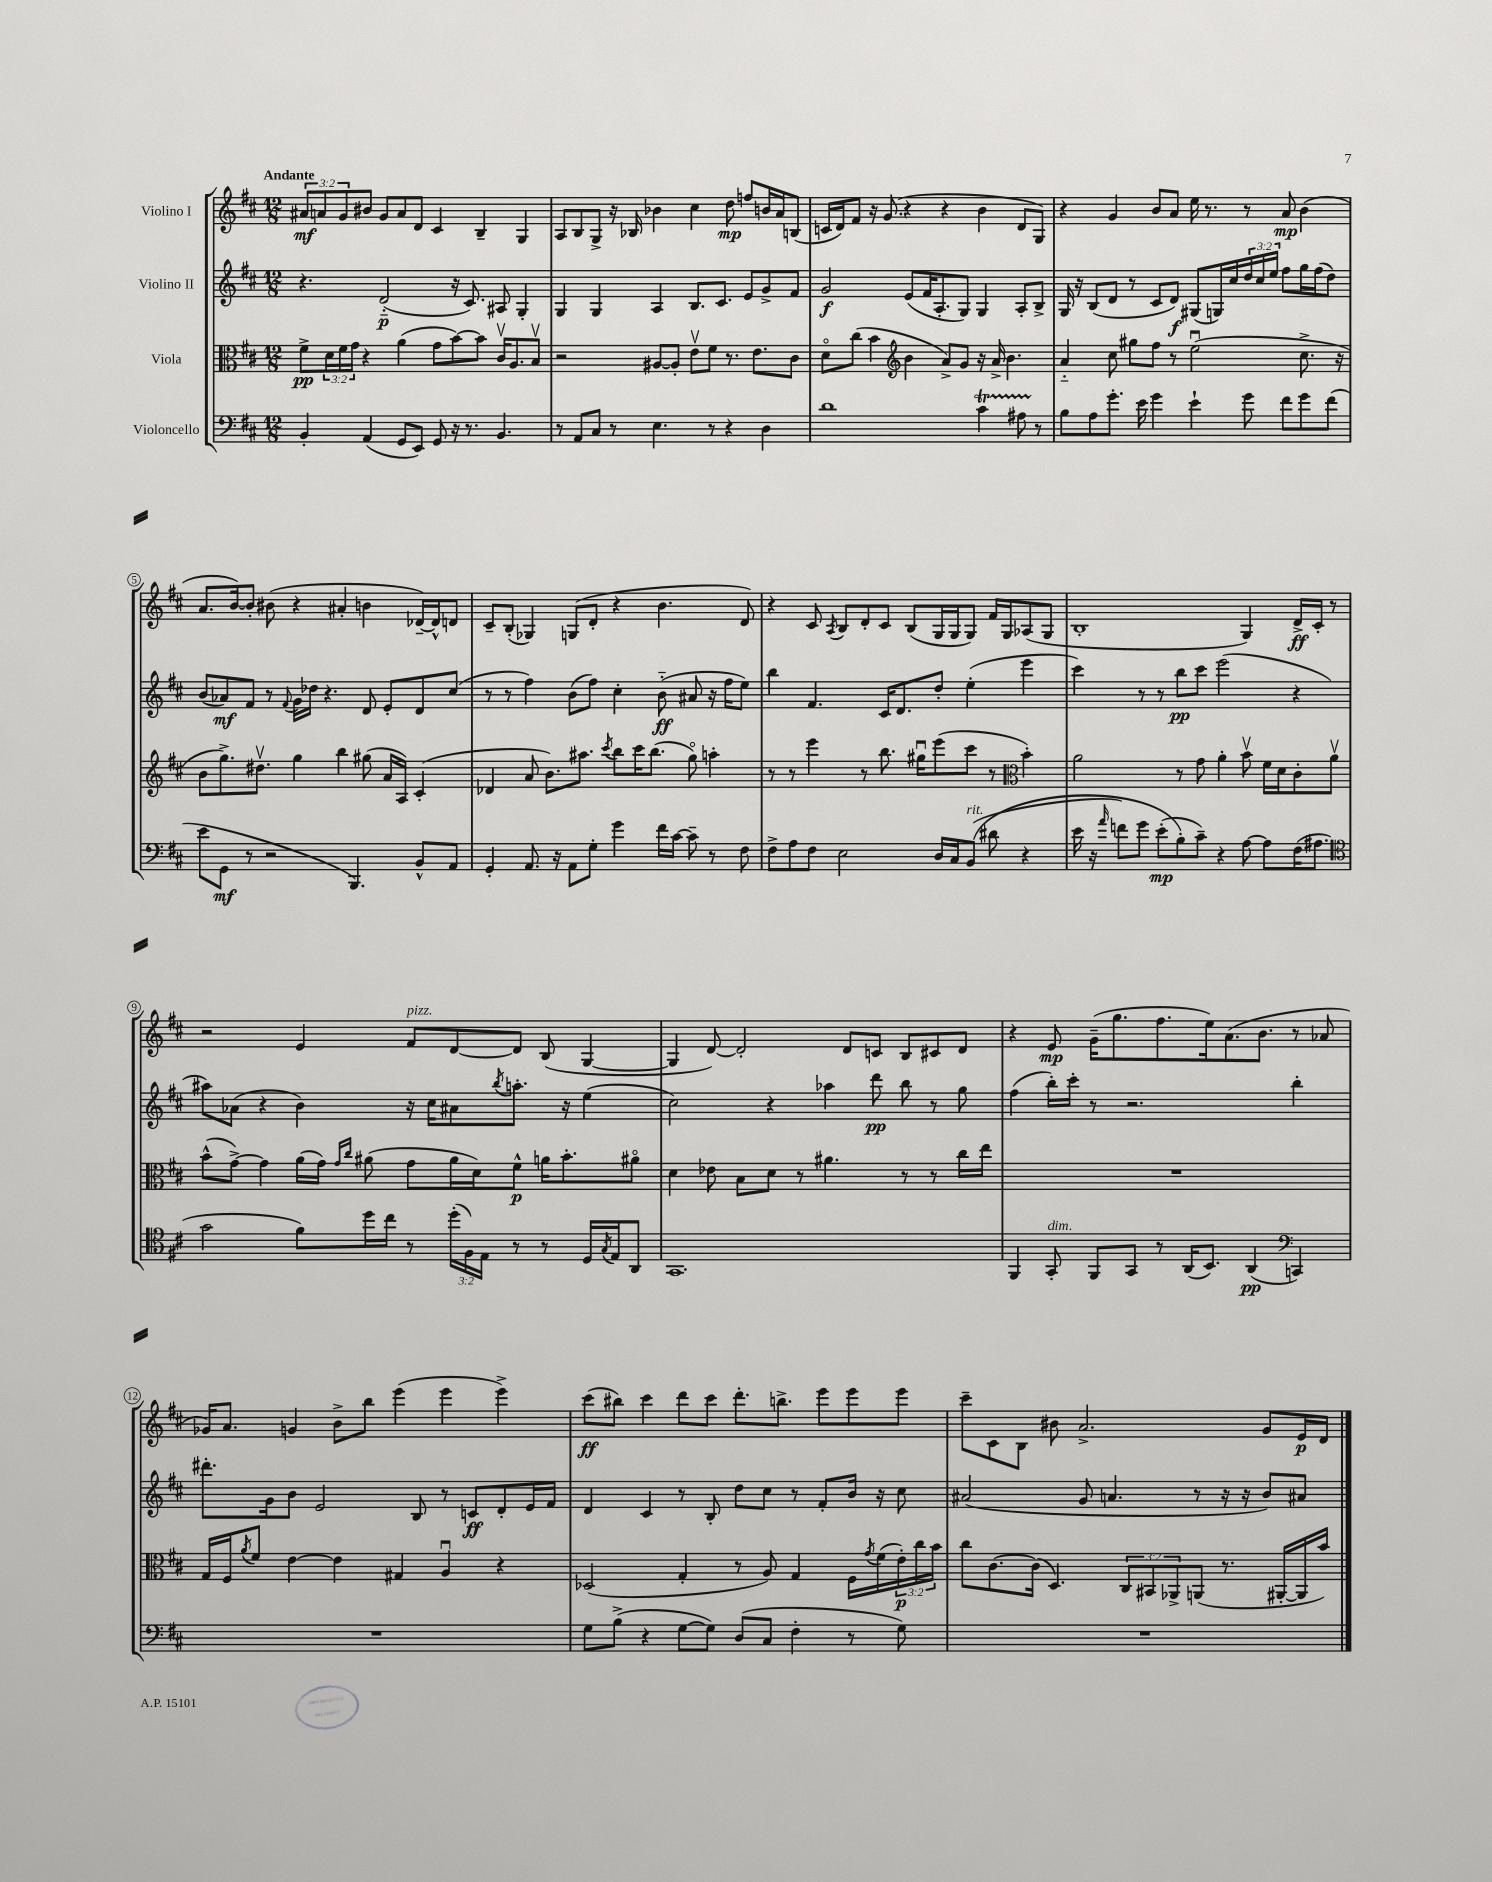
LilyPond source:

<<
\new StaffGroup <<
\new Staff = "s0" \with { instrumentName = "Violino I" } {
    \clef treble \key d \major \numericTimeSignature \time 12/8 \override Staff.TupletNumber.text = #tuplet-number::calc-fraction-text \tempo "Andante"
    \tuplet 3/2 { ais'8\mf a'8 g'8 } bis'8 g'8 a'8 d'8 cis'4 b4-- g4 |
    a8 b8 g8-> r16 bes16 bes'4 cis''4 d''8\mp f''8 b'16 a'16 b8( |
    c'16 d'16) fis'8 r16 g'8.( r4 r4 b'4 d'8 g8) |
    r4 g'4 b'8 a'8 e''16 r8. r8 a'8\mp b'4( |
    a'8. b'16~) b'8-. bis'8( r4 ais'4-. b'4 des'16~--) des'16-^ d'8 |
    cis'8-- b8-.( ges4) g8( d'8-. r4 b'4. d'8) |
    r4 cis'8 \acciaccatura { a8 } b8 d'8-. cis'8 b8( g16 g16 g8) fis'16 g16 aes8( g8 |
    b1-. g4) d'16->\ff cis'16-. r8 |
    r2 e'4 fis'8^\markup { \italic "pizz." } d'8~ d'8 b8( g4~ |
    g4 d'8~) d'2-. d'8 c'8 b8 cis'8 d'8 |
    r4 e'8\mp g'16--( g''8. fis''8. e''16) a'8.( b'8. r8 aes'8 |
    ges'16) a'8. g'4 b'8-> b''8 e'''4( e'''4 e'''4->) |
    cis'''8\ff( bis''8) cis'''4 d'''8 cis'''8 d'''8.-. b''8.-> e'''8 e'''8 e'''8 |
    cis'''8-- cis'8 b8 bis'8 a'2.-> g'8 e'16\p d'16 \bar "|." |
}
\new Staff = "s1" \with { instrumentName = "Violino II" } {
    \clef treble \key d \major \numericTimeSignature \time 12/8 \override Staff.TupletNumber.text = #tuplet-number::calc-fraction-text
    r4. d'2-_\p( r16 cis'8.) ais8 g4-. |
    g4 g4 a4 b8. cis'8. e'8 g'8-> fis'8 |
    g'2\f e'8( fis'16 a8.-. g8) g4 a8-. b8-> |
    g16 r16 b8( d'8 r8 cis'8 d'8\f) gis8( g16) cis''16 \tuplet 3/2 { d''16 cis''16 e''16 } fis''8 g''16 fis''16( d''8) |
    b'8( aes'8\mf) fis'8 r8 \appoggiatura { fis'8 } g'16 des''16 r4. d'8 e'8-. d'8 cis''8( |
    r8 r8 fis''4) b'8( fis''8) cis''4-. b'8-_\ff( ais'8 r16 fis''16 e''8) |
    b''4 fis'4. cis'16 d'8. d''8-. e''4-.( e'''4 |
    cis'''4) r8 r8 b''8\pp cis'''8 e'''2( r4 |
    ais''8) aes'8( r4 b'4) r16 cis''16 ais'8 \acciaccatura { b''8 } a''8.-. r16 e''4( |
    cis''2) r4 aes''4 d'''8\pp b''8 r8 g''8 |
    fis''4( b''16-.) cis'''16-. r8 r2. b''4-. |
    dis'''8.-. g'16 b'8 e'2 b8 r8 c'8\ff d'8-. e'16 fis'16 |
    d'4 cis'4 r8 b8-. d''8 cis''8 r8 fis'8-. b'16 r16 cis''8 |
    ais'2( g'8 a'4. r8 r16 r16 b'8) ais'8 \bar "|." |
}
\new Staff = "s2" \with { instrumentName = "Viola" } {
    \clef alto \key d \major \numericTimeSignature \time 12/8 \override Staff.TupletNumber.text = #tuplet-number::calc-fraction-text
    fis'8->\pp \tuplet 3/2 { d'16 fis'16 g'16 } r4 a'4( g'8 b'8~) b'8 cis'16\upbow a8. b8\upbow |
    r2 ais8~ ais8-. e'8\upbow fis'8 r8. e'8. cis'8 |
    d'8\flageolet cis''8( b'4 \clef treble b'4 a'8->) g'8 r16 a'16-> b'4. |
    a'4-_ cis''8 gis''8 fis''8 r8 e''2\downbow( cis''8.-> r16 |
    b'8 g''8.->) dis''8.\upbow g''4 b''4 gis''8( a'16 a16) cis'4-.( |
    des'4 a'8 b'8.) ais''8. \acciaccatura { cis'''8 } b''8 cis'''16 b''8.( g''8\flageolet) a''4-. |
    r8 r8 e'''4 r8 b''8. gis''16\downbow e'''8( cis'''8 r8 \clef alto b'4-.) |
    a'2 r8 g'8 a'4-. b'8\upbow fis'16 d'16 cis'8-. a'8\upbow |
    b'8-^( g'8~->) g'4 a'16( g'16) \grace { g'16 cis''16 } ais'8( g'8 ais'16 d'16) fis'8-^\p a'16 b'8.-. ais'8\flageolet |
    d'4 ees'8 b8 d'8 r8 ais'4. r8 r8 cis''16 e''16 |
    R1. |
    g16 fis16 \acciaccatura { a'8 } fis'8 e'4~ e'4 gis4 a4\downbow r4 |
    des2( g4-. r8 a8) g4 fis16 \acciaccatura { g'8 } fis'16( \tuplet 3/2 { e'16-.\p) cis''16 b'16 } |
    cis''8 cis'8.~ cis'16( d4.) \tuplet 3/2 { cis8 bis,8 aes,8-> } a,8( r8. ais,16~-. ais,16 b'16) \bar "|." |
}
\new Staff = "s3" \with { instrumentName = "Violoncello" } {
    \clef bass \key d \major \numericTimeSignature \time 12/8 \override Staff.TupletNumber.text = #tuplet-number::calc-fraction-text
    b,4-. a,4( g,8 e,8) g,8 r16 r8. b,4. |
    r8 a,8 cis8 r8 e4. r8 r4 d4 |
    d'1 cis'4\startTrillSpan ais8 r8\stopTrillSpan |
    b8 a8 g'8.-. e'16 g'4 e'4-! g'8 fis'8 g'8 fis'8( |
    e'8 g,8\mf r8 r2 b,,4.) b,8-^ a,8 |
    g,4-. a,8. r16 a,8 g8-. g'4 fis'16 cis'16~ cis'8-- r8 fis8 |
    fis8-> a8 fis8 e2 d16 cis16 b,8^\markup { \italic "rit." }(\( dis'8 r4 |
    e'16 r16 \grace { a'16 } f'8) g'8 e'8-.\mp( b8-.\) cis'8--) r4 a8~ a8 fis16( ais8. |
    \clef tenor g'2 fis'8) d''16 cis''16 r8 \tuplet 3/2 { d''16-.( fis16) e16 } r8 r8 d16 \acciaccatura { g8 } e16 a,8 |
    g,1. |
    fis,4 g,8-.^\markup { \italic "dim." } fis,8 g,8 r8 a,16( b,8.) a,4\pp( \clef bass c,4) |
    R1. |
    g8 b8->( r4 g8~ g8) d8( cis8 fis4-. r8 g8) |
    R1. \bar "|." |
}
>>
>>
\layout { \context { \Score \override BarNumber.stencil = #(make-stencil-circler 0.1 0.3 ly:text-interface::print) } }
